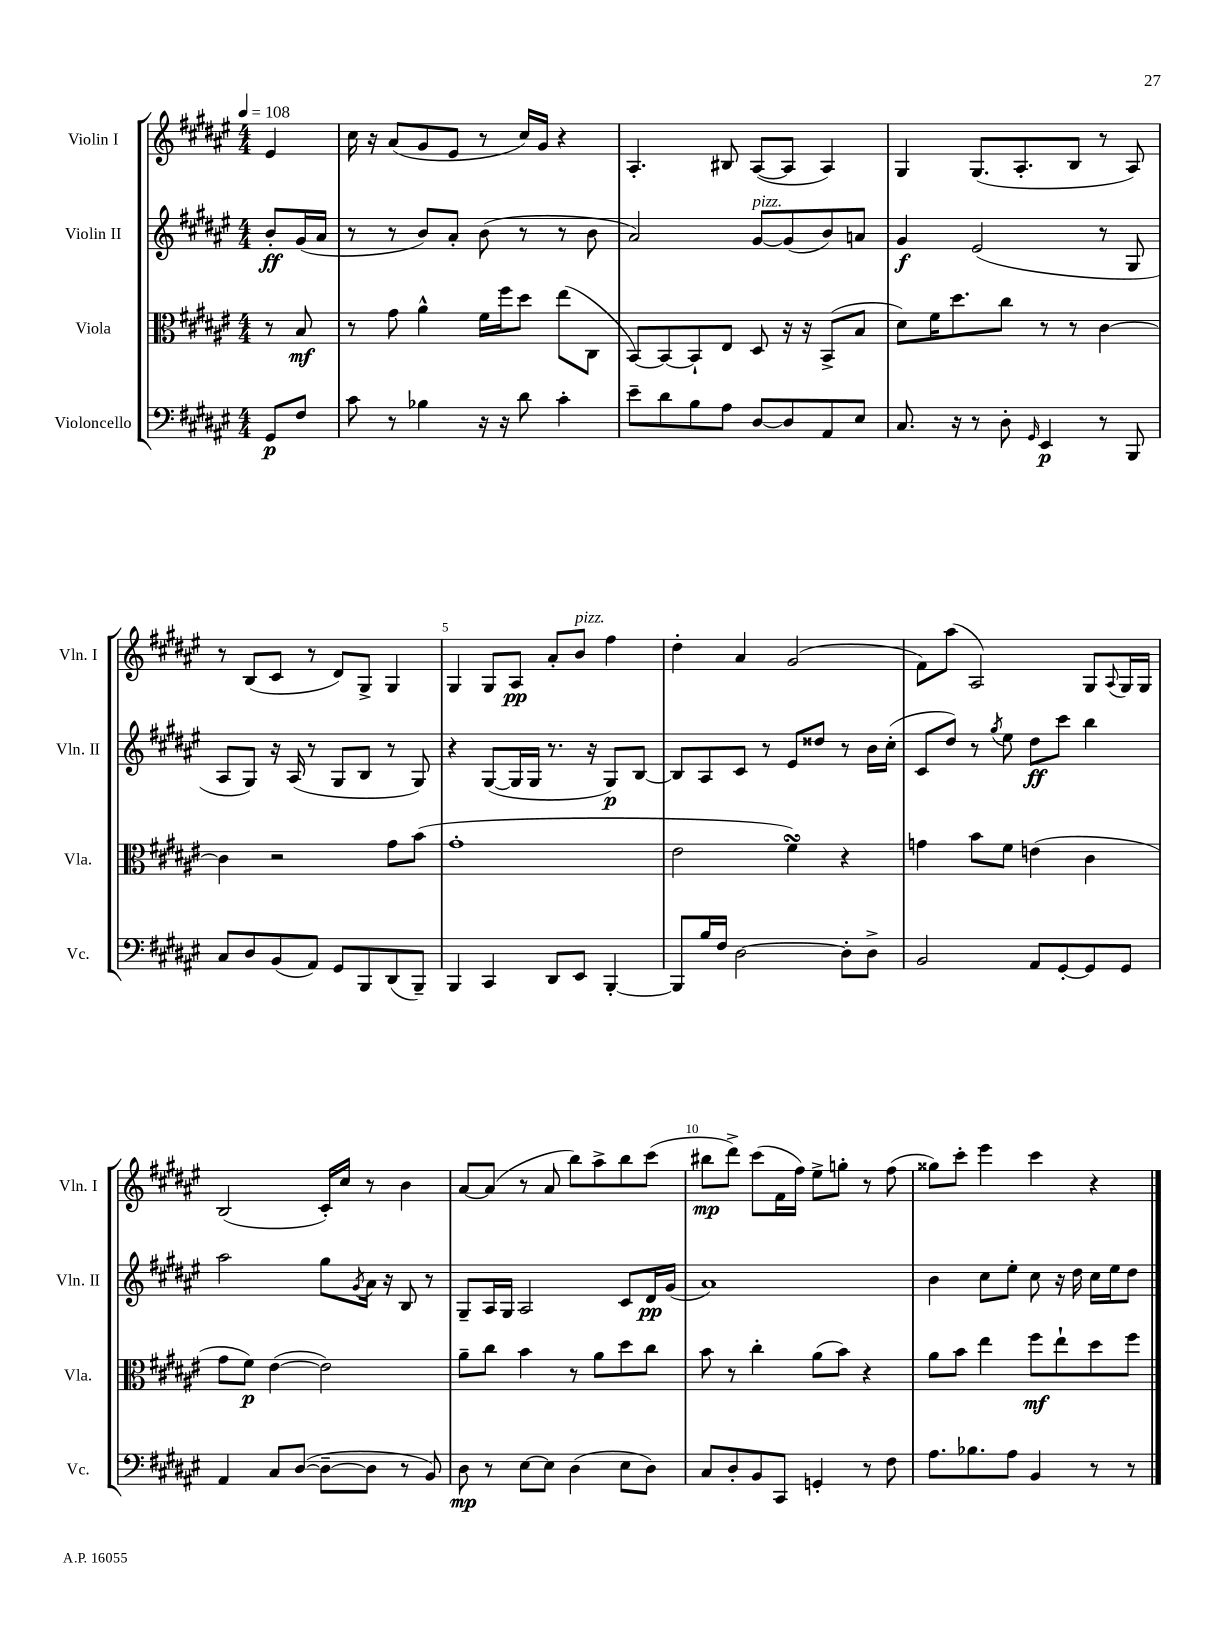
<<
\new StaffGroup <<
\new Staff = "s0" \with { instrumentName = "Violin I" shortInstrumentName = "Vln. I" } {
    \clef treble \key fis \major \numericTimeSignature \time 4/4 \partial 4 \tempo 4 = 108
    eis'4 |
    cis''16 r16 ais'8( gis'8 eis'8 r8 cis''16) gis'16 r4 |
    ais4.-. bis8 ais8~( ais8 ais4) |
    gis4 gis8.( ais8.-. b8 r8 ais8) |
    r8 b8( cis'8 r8 dis'8) gis8-> gis4 |
    gis4 gis8 ais8\pp ais'8-. b'8^\markup { \italic "pizz." } fis''4 |
    dis''4-. ais'4 gis'2( |
    fis'8) ais''8( ais2) gis8 \appoggiatura { ais8 } gis16 gis16 |
    b2( cis'16-.) cis''16 r8 b'4 |
    ais'8~ ais'8( r8 ais'8 b''8) ais''8-> b''8 cis'''8( |
    bis''8\mp dis'''8->) cis'''8( fis'16 fis''16) eis''8-> g''8-. r8 fis''8( |
    gisis''8) cis'''8-. eis'''4 cis'''4 r4 \bar "|." |
}
\new Staff = "s1" \with { instrumentName = "Violin II" shortInstrumentName = "Vln. II" } {
    \clef treble \key fis \major \numericTimeSignature \time 4/4 \partial 4
    b'8-.\ff gis'16( ais'16 |
    r8 r8 b'8) ais'8-. b'8( r8 r8 b'8 |
    ais'2) gis'8~^\markup { \italic "pizz." } gis'8( b'8) a'8 |
    gis'4\f eis'2( r8 gis8 |
    ais8 gis8) r16 ais16( r8 gis8 b8 r8 gis8) |
    r4 gis8~( gis16 gis16 r8. r16 gis8\p) b8~ |
    b8 ais8 cis'8 r8 eis'8 disis''8 r8 b'16 cis''16-.( |
    cis'8 dis''8) r8 \acciaccatura { gis''8 } eis''8 dis''8\ff cis'''8 b''4 |
    ais''2 gis''8 \acciaccatura { gis'8 } ais'16 r16 b8 r8 |
    gis8-- ais16 gis16 ais2 cis'8 dis'16\pp gis'16( |
    ais'1) |
    b'4 cis''8 eis''8-. cis''8 r16 dis''16 cis''16 eis''16 dis''8 \bar "|." |
}
\new Staff = "s2" \with { instrumentName = "Viola" shortInstrumentName = "Vla." } {
    \clef alto \key fis \major \numericTimeSignature \time 4/4 \partial 4
    r8 b8\mf |
    r8 gis'8 ais'4-^ fis'16 fis''16 dis''8 eis''8( cis8 |
    b,8~) b,8~ b,8-! eis8 dis8 r16 r16 b,8->( b8 |
    dis'8) fis'16 dis''8. cis''8 r8 r8 cis'4~ |
    cis'4 r2 gis'8 b'8( |
    gis'1-. |
    eis'2 fis'4\turn) r4 |
    g'4 b'8 fis'8 e'4( cis'4 |
    gis'8 fis'8\p) eis'4~( eis'2) |
    ais'8-- cis''8 b'4 r8 ais'8 dis''8 cis''8 |
    b'8 r8 cis''4-. ais'8( b'8) r4 |
    ais'8 b'8 eis''4 fis''8\mf eis''8-! dis''8 fis''8 \bar "|." |
}
\new Staff = "s3" \with { instrumentName = "Violoncello" shortInstrumentName = "Vc." } {
    \clef bass \key fis \major \numericTimeSignature \time 4/4 \partial 4
    gis,8\p fis8 |
    cis'8 r8 bes4 r16 r16 dis'8 cis'4-. |
    eis'8-- dis'8 b8 ais8 dis8~ dis8 ais,8 eis8 |
    cis8. r16 r8 dis8-. \grace { gis,16 } eis,4\p r8 b,,8 |
    cis8 dis8 b,8( ais,8) gis,8 b,,8 dis,8( b,,8--) |
    b,,4 cis,4 dis,8 eis,8 b,,4~-. |
    b,,8 b16 fis16 dis2~ dis8-. dis8-> |
    b,2 ais,8 gis,8~-. gis,8 gis,8 |
    ais,4 cis8 dis8~( dis8~-- dis8 r8 b,8) |
    dis8\mp r8 eis8~ eis8 dis4( eis8 dis8) |
    cis8 dis8-. b,8 cis,8 g,4-. r8 fis8 |
    ais8. bes8. ais8 b,4 r8 r8 \bar "|." |
}
>>
>>
\layout { \context { \Score \override BarNumber.break-visibility = ##(#f #t #t) barNumberVisibility = #(every-nth-bar-number-visible 5) } }
